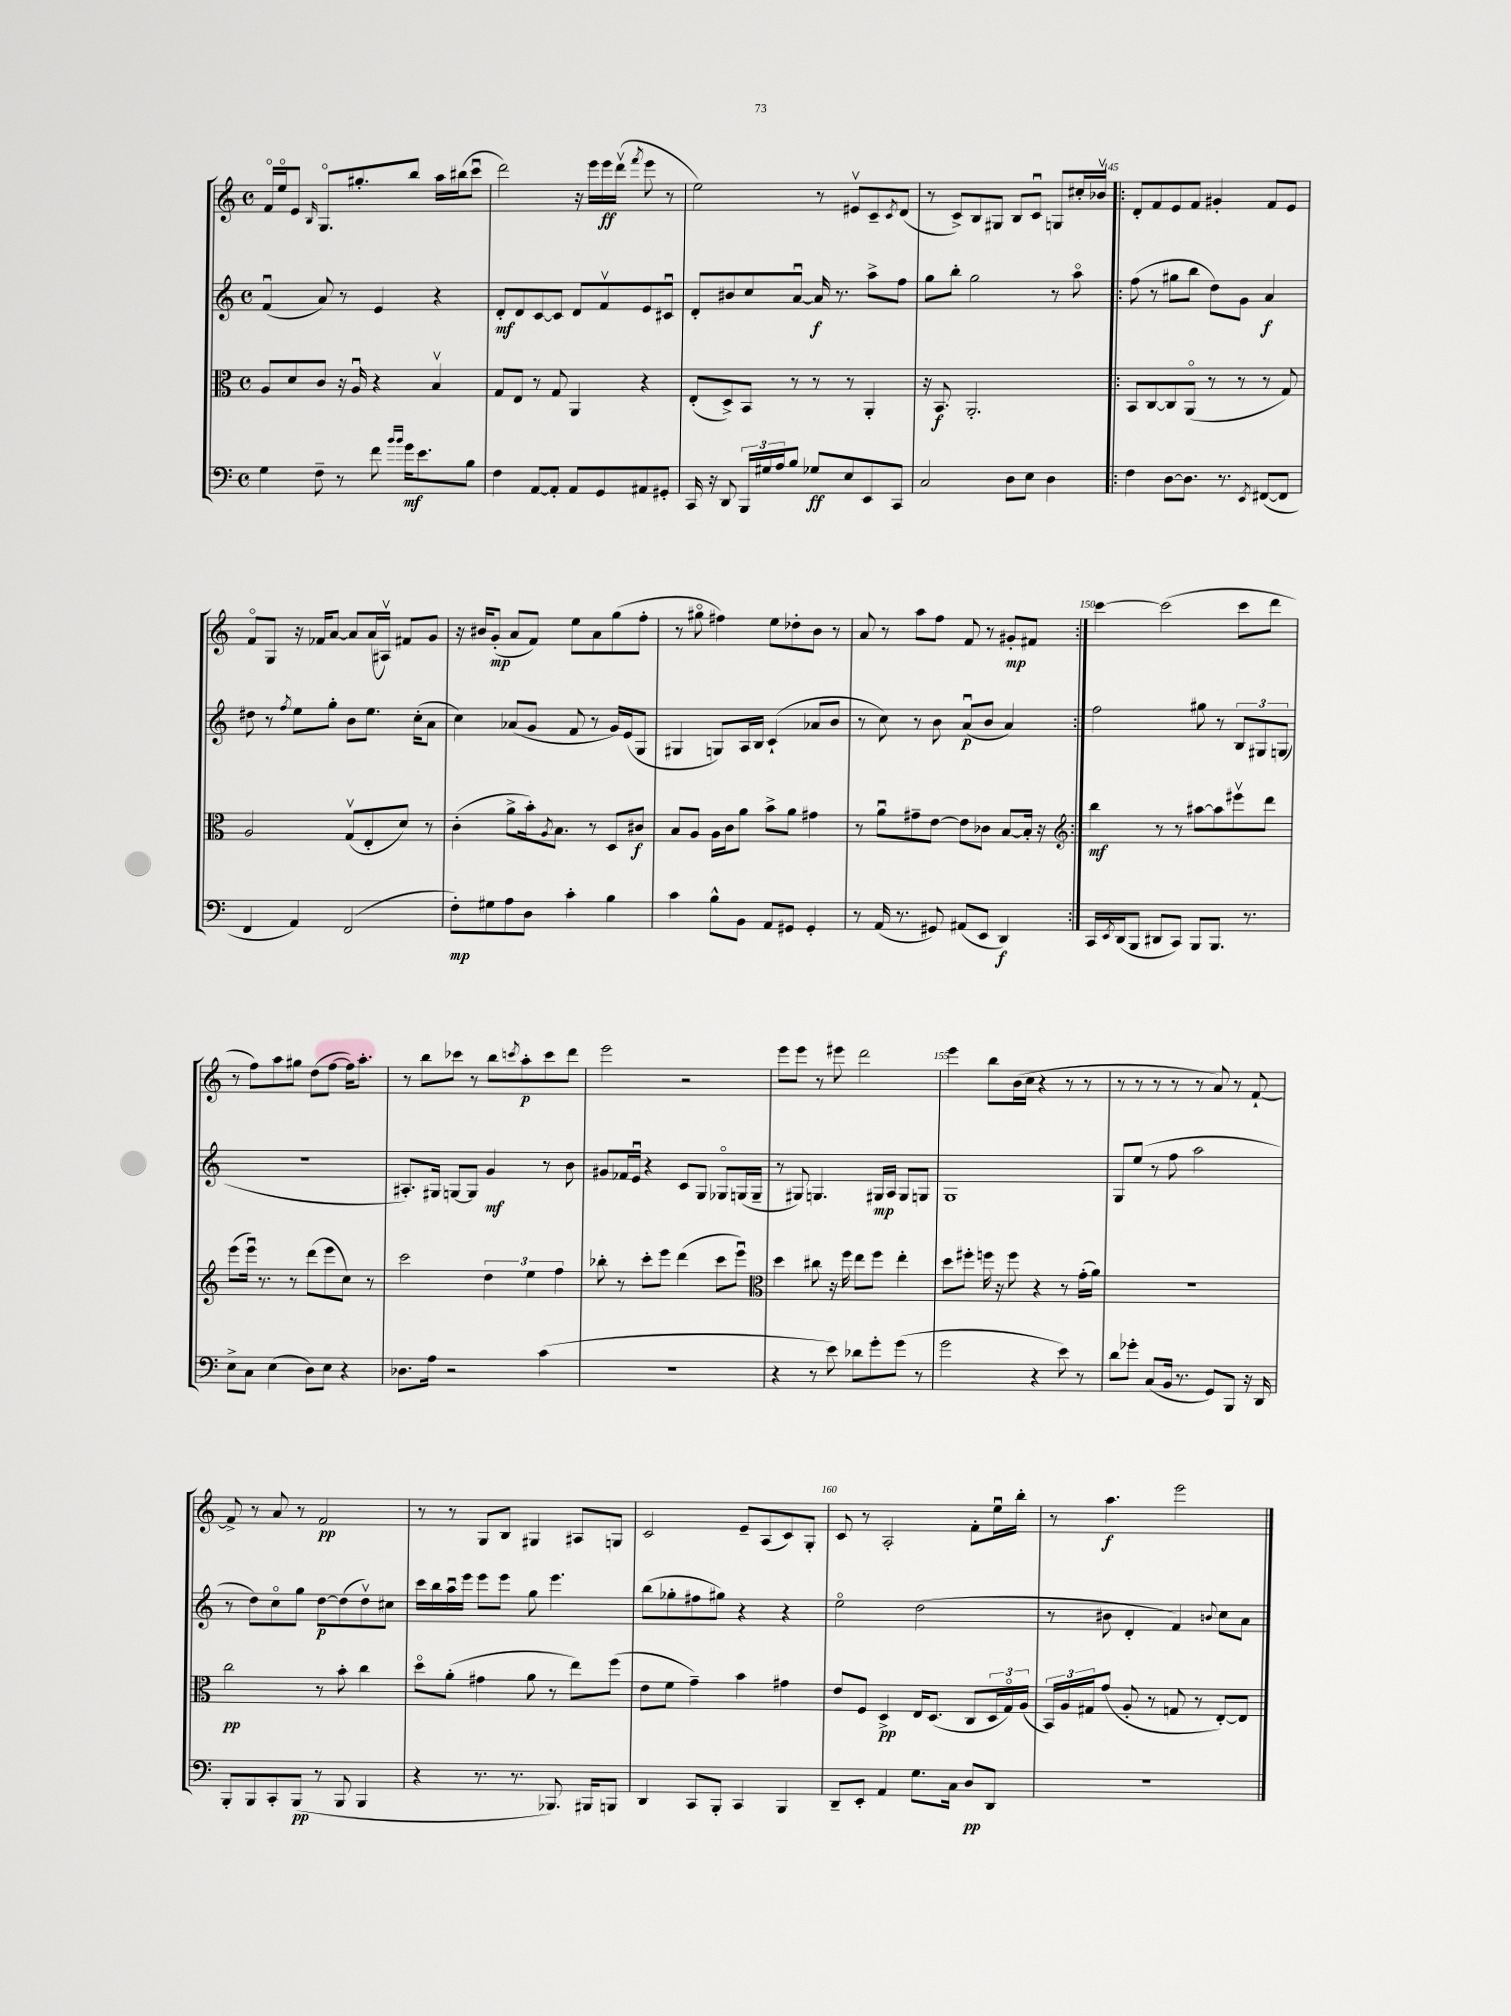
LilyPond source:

<<
\new StaffGroup <<
\new Staff = "s0" {
    \clef treble \key c \major \defaultTimeSignature \time 4/4
    f'16\flageolet e''16\flageolet e'8 \grace { b16 } g8.\flageolet gis''8.-. b''8 a''16 bis''16( c'''8\downbow |
    d'''2) r16 e'''16 e'''16\ff d'''16\upbow( \acciaccatura { f'''8 } e'''8 r8 |
    e''2) r8 eis'8\upbow c'8-- \acciaccatura { c'8 } d'8( |
    r8 c'8->) b8 gis8 b8 c'8\downbow g8 cis''16-. bes'16\upbow |
    \repeat volta 2 { d'8-. f'8 e'8 f'8 gis'4-. f'8 e'8 |
    f'8\flageolet g8 r16 fes'16 a'8~ a'8 a'16( ais16\upbow) fis'8 g'8 |
    r16 bis'16 g'8-.\mp( a'8 f'8) e''8 a'8 g''8( f''8-. |
    r8 gis''8\flageolet fis''4) e''8 des''8-. b'8 r8 |
    a'8 r8 a''8 f''8 f'8 r8 gis'8-.\mp fis'8 | }
    c'''4~ c'''2( c'''8 d'''8 |
    r8 f''8) a''8 gis''8 d''8( f''8~ f''16) a''8.-. |
    r8 b''8 ces'''8 r8 b''8 \acciaccatura { c'''8 } a''8-.\p c'''8 d'''8 |
    e'''2 r2 |
    e'''8 e'''8 r8 eis'''8 d'''2 |
    e'''4 b''8 b'16( c''16 r4 r8 r8 |
    r8 r8 r8 r8 r8 a'8) r8 f'8~-! |
    f'8-> r8 a'8 r8 f'2\pp |
    r8 r8 g8 b8 gis4 ais8 g8 |
    c'2 e'8-- a8( c'8) g8-. |
    c'8 r8 a2-. f'8-. e''16\downbow b''16-. |
    r8 a''4.\f e'''2 \bar "|." |
}
\new Staff = "s1" {
    \clef treble \key c \major \defaultTimeSignature \time 4/4
    f'4\downbow( a'8) r8 e'4 r4 |
    d'8-.\mf d'8 c'8~ c'8 d'8 f'8\upbow e'8 cis'8\downbow |
    d'8-. bis'8 c''8 a'8~\downbow a'16\f r8. a''8-> f''8 |
    g''8 b''8-. g''2 r8 a''8\flageolet |
    \repeat volta 2 { f''8( r8 gis''8 b''8 d''8) g'8 a'4\f |
    dis''8 r8 \acciaccatura { f''8 } e''8 g''8-. b'8 e''8. c''16-.( a'8 |
    c''4) aes'8( g'8 f'8 r8 g'16) e'16( g8 |
    gis4 g8) a16 b16 c'4-!( aes'8 b'8 |
    r8 c''8) r8 b'8 a'8\downbow\p( b'8 a'4) | }
    f''2 gis''8 r8 \tuplet 3/2 { b8 gis8 g8( } |
    R1 |
    ais8.-.) gis16 g8~ g8 g'4\mf r8 b'8 |
    gis'8 fes'16 e'16\downbow r4 c'8 g8 ges8\flageolet g16( g16-- |
    r8 gis8) g4. gis16\mp a16 gis8 g8 |
    g1 |
    g8 e''8( r8 f''8 a''2 |
    r8 d''8) c''8\flageolet g''8 d''8~\p d''8( d''8\upbow) cis''8 |
    c'''16 b''16 a''16\downbow e'''16 e'''8 e'''8 g''8 e'''4. |
    b''8( ges''8-. fis''8 gis''8) r4 r4 |
    e''2\flageolet d''2( |
    r8 bis'8 d'4-. f'4) \appoggiatura { b'8 } c''8 a'8 \bar "|." |
}
\new Staff = "s2" {
    \clef alto \key c \major \defaultTimeSignature \time 4/4
    a8 d'8 c'8 r16 a16\downbow r4 b4\upbow |
    g8 e8 r8 g8 a,4 r4 |
    e8-.( d8->) b,8 r8 r8 r8 a,4-. |
    r16 b,8.\f a,2.-. |
    \repeat volta 2 { b,8 c8~ c8 a,8\flageolet( r8 r8 r8 g8) |
    a2 g8\upbow( e8-. d'8) r8 |
    c'4-.( a'8-> b'16-.) \acciaccatura { a8 } b8. r8 d8 cis'8\f |
    b8 a8 a16 c'16 a'8 b'8-> a'8 gis'4 |
    r8 a'8\downbow gis'8-- e'8~ e'8 ces'8 b8~ b16-. r16 | }
    \clef treble b''4\mf r8 r8 ais''8~ ais''8 eis'''8\upbow d'''8 |
    e'''8( e'''16\downbow) r8. r8 d'''8( e'''8 c''8) r8 |
    c'''2 \tuplet 3/2 { d''4 e''4 f''4 } |
    bes''8-. r8 c'''8-. e'''8 d'''4( c'''8 e'''8\downbow) |
    \clef alto d''4 cis''8 r16 f''16 e''8 f''8 e''4-. |
    d''8 fis''8-. f''16 r16 f''8 r4 r8 g'16-.( a'16) |
    r1 |
    c''2\pp r8 b'8-. c''4 |
    d''8\flageolet a'8-.( gis'4 a'8 r8 e''8) f''8( |
    e'8 f'8 g'4--) b'4 gis'4 |
    e'8 f8 d4->\pp e16 d8.( c8 \tuplet 3/2 { d16 g16\flageolet) a16( } |
    \tuplet 3/2 { b,16) a16 gis16 } g'8( a8-. r8 g8 r8 e8~-.) e8 \bar "|." |
}
\new Staff = "s3" {
    \clef bass \key c \major \defaultTimeSignature \time 4/4
    g4 f8-- r8 f'8 \grace { b'16 b'16 } g'16\mf e'8. b8 |
    f4 a,8~ a,8-. a,8 g,8 ais,8 gis,8-. |
    c,16 r16 d,8 \tuplet 3/2 { b,,16 gis16 a16 } b8 ges8\ff e8 e,8 c,8 |
    c2 d8 e8 d4 |
    \repeat volta 2 { f4 d8~ d8. r8. \acciaccatura { e,8 } fis,8~( fis,8 |
    f,4 a,4) f,2( |
    f8-.\mp) gis8 a8 d8 c'4-. b4 |
    c'4 b8-^ b,8 a,8 gis,8 gis,4-. |
    r8 a,16( r8. gis,8) ais,8( e,8 d,4\f) | }
    c,16 \acciaccatura { e,8 } d,16( b,,8 dis,8 c,8) b,,8 b,,8. r8. |
    e8-> c8 e4( d8) e8 r4 |
    des8. a16 r2 c'4( |
    R1 |
    r4 r8 e'8) des'8 g'8-. g'8( r8 |
    g'2 r4 e'8) r8 |
    d'8 ges'8-. c8( b,16 r8. g,8) b,,8 r16 d,16 |
    b,,8-. b,,8 c,8-. b,,8\pp( r8 b,,8 b,,4 |
    r4 r8. r8. bes,,8.) bis,,16 b,,8 |
    d,4 c,8 b,,8-. c,4 b,,4 |
    d,8-- e,8-. a,4 g8. c16 d8\pp d,8 |
    r1 \bar "|." |
}
>>
>>
\layout { \context { \Score currentBarNumber = #141 \override BarNumber.break-visibility = ##(#f #t #t) barNumberVisibility = #(every-nth-bar-number-visible 5) } }
